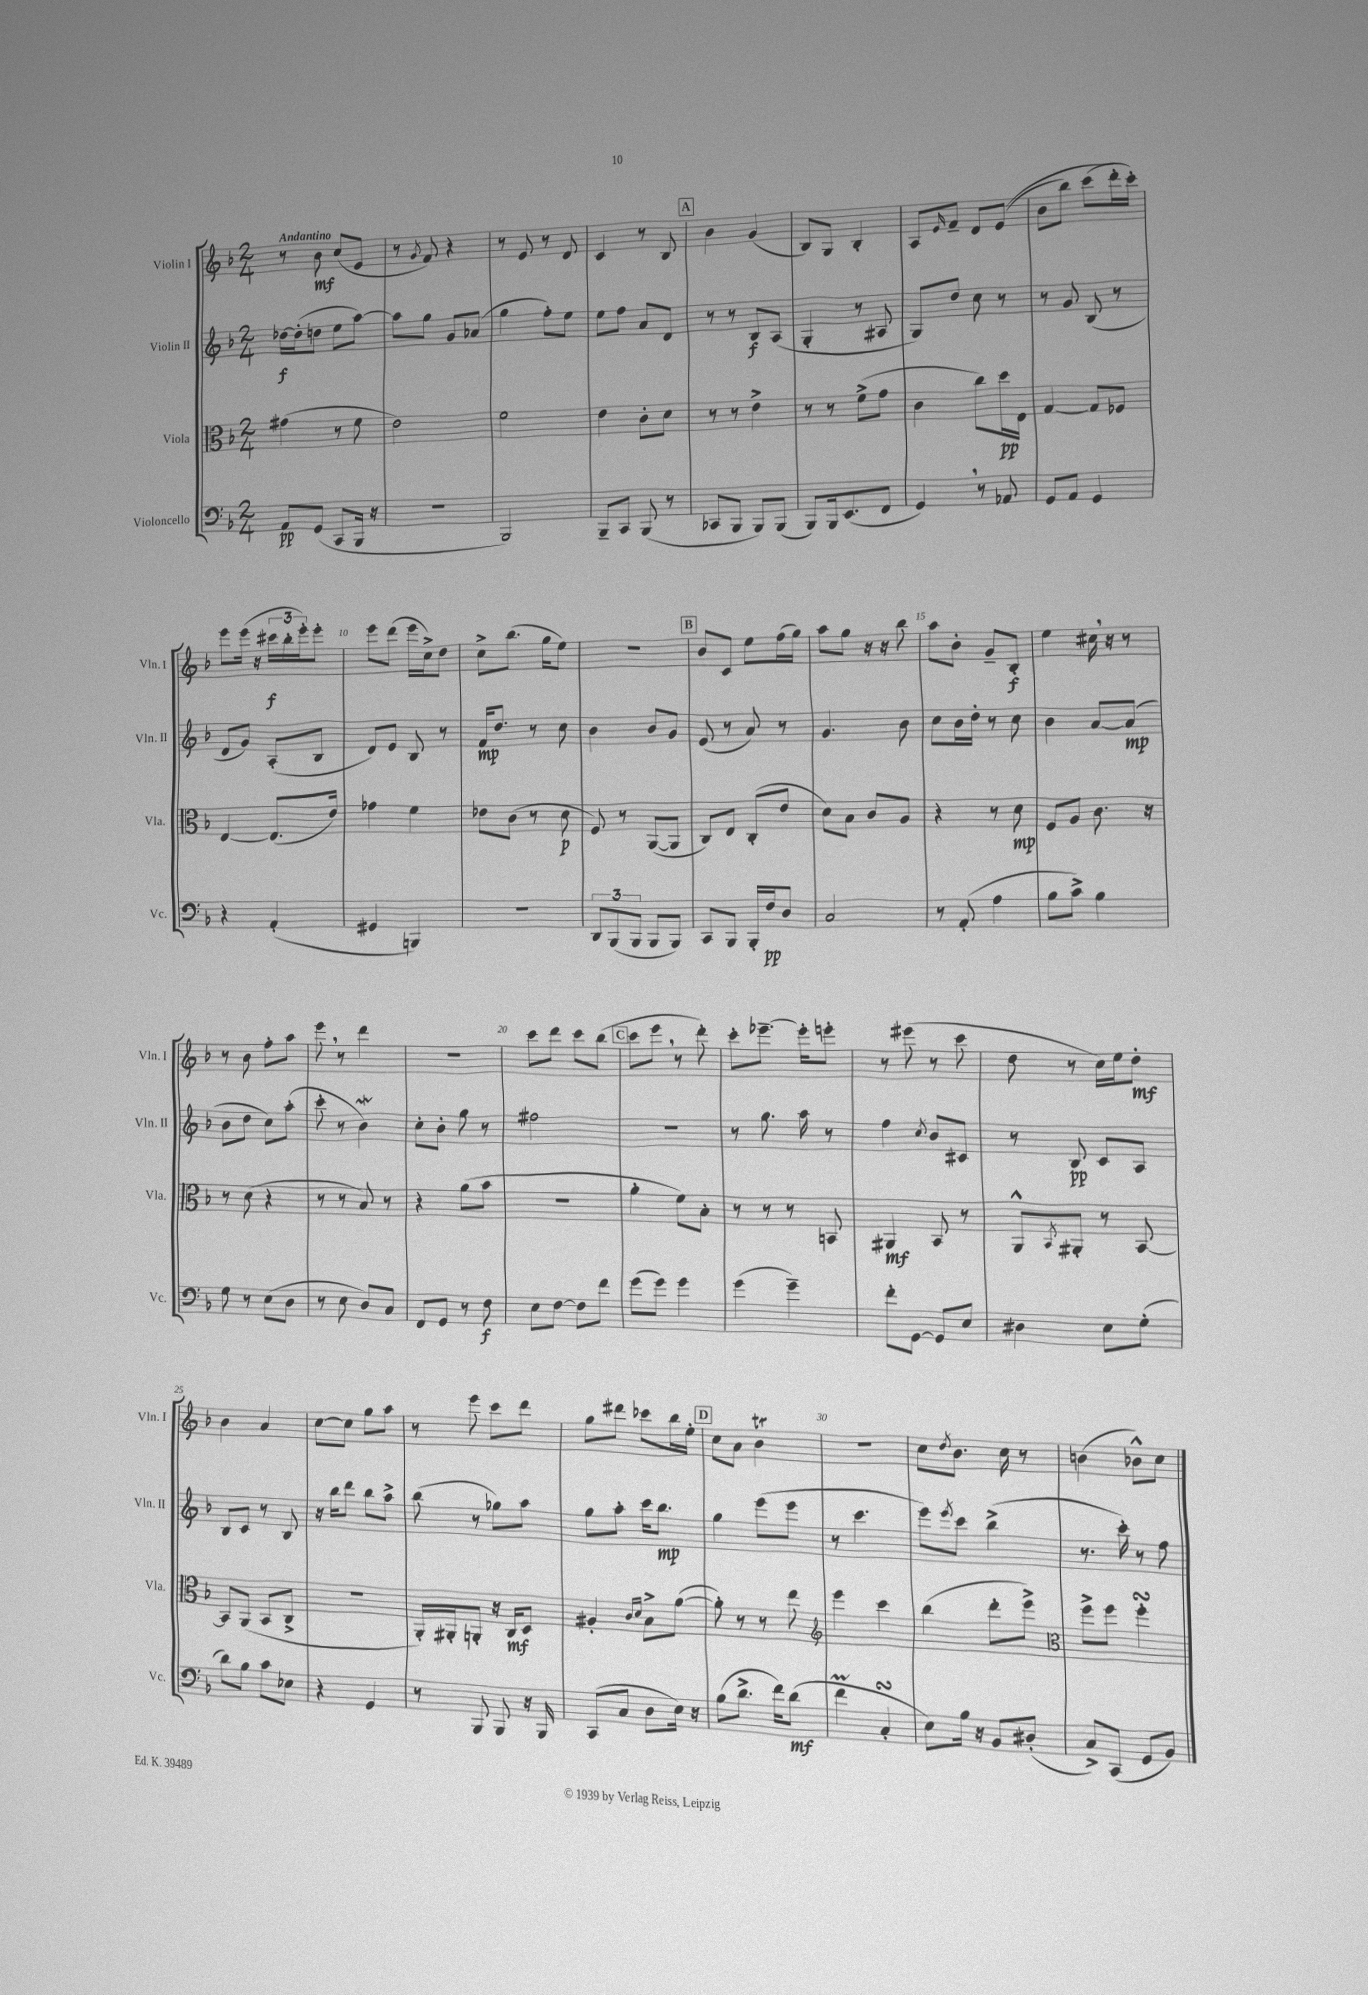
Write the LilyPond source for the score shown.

<<
\new StaffGroup <<
\new Staff = "s0" \with { instrumentName = "Violin I" shortInstrumentName = "Vln. I" } {
    \clef treble \key f \major \numericTimeSignature \time 2/4 \tempo "Andantino"
    r8 bes'8\mf c''8( e'8 |
    r8 \acciaccatura { g'8 } f'8) r4 |
    r8 e'8 r8 d'8 |
    c'4 r8 bes8 |
    \mark \markup { \box "A" } bes'4 g'4( |
    bes8) g8 bes4-. |
    a8 \grace { e'16 } f'8-- d'8 e'8(\( |
    bes'8 bes''8) c'''8( d'''16-.\) c'''16-.) |
    e'''8 e'''16( r16 \tuplet 3/2 { cis'''16\f bes''16-. e'''16-.) } e'''8-. |
    e'''8 d'''8( e'''16 c''16->) d''8 |
    c''8-> bes''8.( g''16 e''8) |
    R2 |
    \mark \markup { \box "B" } bes'8 c'8 e''8 f''16( g''16) |
    a''8 g''8 r16 r16 bes''8 |
    a''8 bes'8-. g'8-- bes8-.\f |
    e''4 cis''16 \breathe r16 r8 |
    r8 bes'8 f''8-. a''8 |
    e'''8 \breathe r8 d'''4 |
    r2 |
    c'''8 d'''8 c'''8 bes''8( |
    \mark \markup { \box "C" } c'''8 e'''8 \breathe r8 d'''8-.) |
    c'''8-. ees'''8.~-- ees'''16-. e'''8-. |
    r8 eis'''8( r8 c'''8 |
    d''8 r8 c''16) e''16 d''8-.\mf |
    bes'4 a'4 |
    c''8~ c''8 g''8 a''8 |
    r8 e'''8 c'''8 d'''8 |
    g''8 dis'''8 ces'''8 bes''16 e''16-. |
    \mark \markup { \box "D" } c''8 a'8 bes'4\trill |
    r2 |
    c''8 \acciaccatura { d''8 } bes'8. c''16 r8 |
    b'4( bes'8-^) c''8 \bar "|." |
}
\new Staff = "s1" \with { instrumentName = "Violin II" shortInstrumentName = "Vln. II" } {
    \clef treble \key f \major \numericTimeSignature \time 2/4
    des''16~\f des''16-.( d''8 e''8 a''8~) |
    a''8 g''8 g'8 aes'8( |
    g''4 f''8-.) e''8 |
    e''8 f''8 a'8 d'8 |
    \mark \markup { \box "A" } r8 r8 bes8\f a8( |
    g4-. r8 ais8 |
    g8) d''8 c''8 r8 |
    r8 g'8 bes8( r8 |
    d'8 g'8) a8-.( bes8 |
    d'8) e'8 bes8 r8 |
    f'16\mp d''8. r8 c''8 |
    bes'4 bes'8 g'8 |
    \mark \markup { \box "B" } e'8( r8 a'8) r8 |
    g'4. bes'8 |
    c''8 bes'16 d''16-. r8 c''8 |
    bes'4 a'8~ a'8\mp( |
    bes'8 d''8 c''8) a''8-.( |
    c'''8-. r8 bes'4\mordent) |
    c''8-. bes'8-. g''8 r8 |
    fis''2 |
    \mark \markup { \box "C" } R2 |
    r8 g''8. a''16 r8 |
    f''4 \acciaccatura { c''8 } bes'8 cis'8 |
    r8 bes8\pp c'8 a8 |
    bes8 c'8 r8 bes8 |
    r16 bes''16 d'''8 bes''8 a''8-> |
    bes''8( r8 ges''8) a''8 |
    g''8 a''8-. c'''16 bes''8.\mp |
    \mark \markup { \box "D" } g''4 e'''8( e'''8 |
    r8 c'''4. |
    e'''8) \acciaccatura { e'''8 } c'''8 bes''4->( |
    r8. c'''16-.) r8 f''8 \bar "|." |
}
\new Staff = "s2" \with { instrumentName = "Viola" shortInstrumentName = "Vla." } {
    \clef alto \key f \major \numericTimeSignature \time 2/4
    gis'4( r8 f'8 |
    e'2) |
    f'2 |
    e'4 c'8-. d'8 |
    \mark \markup { \box "A" } r8 r8 e'4-> |
    r8 r8 f'8->( g'8 |
    c'4 c''8) d''16\pp e16 |
    g4~ g8 fes8 |
    e4~ e8.( e'16) |
    ges'4 f'4 |
    ees'8 c'8( r8 d'8\p |
    f8) r8 a,8~( a,8 |
    \mark \markup { \box "B" } c8) e8 c8-.( e'8 |
    d'8) bes8 c'8 a8 |
    r4 r8 d'8\mp |
    f8 a8 c'8. r16 |
    r8 d'8( r4 |
    r8 r8 bes8) r8 |
    r4 a'8( bes'8 |
    R2 |
    \mark \markup { \box "C" } a'4-. f'8) bes8-. |
    r8 r8 r8 b,8 |
    ais,4\mf bes,8 r8 |
    a,8-^ \acciaccatura { bes,8 } ais,8-. r8 bes,8~ |
    bes,8 a,8( bes,8 c8-> |
    R2 |
    a,16-.) ais,16-. a,8-. r16 c16\mf d8 |
    ais4-. \grace { c'16 d'16 } bes8-> a'8~( |
    \mark \markup { \box "D" } a'8-.) r8 r8 e''8 |
    \clef treble e'''4 c'''4 |
    bes''4( d'''8-. e'''8->) |
    \clef alto f''8-> f''8 f''4-.\turn \bar "|." |
}
\new Staff = "s3" \with { instrumentName = "Violoncello" shortInstrumentName = "Vc." } {
    \clef bass \key f \major \numericTimeSignature \time 2/4
    a,8\pp g,8( c,8 bes,,16 r16 |
    R2 |
    bes,,2) |
    bes,,8-- c,8 bes,,8( r8 |
    \mark \markup { \box "A" } ces,8 bes,,8 bes,,8) bes,,8( |
    bes,,8) bes,,16 e,8.( f,8 |
    g,4) \breathe r8 aes,8 |
    g,8 a,8 g,4 |
    r4 a,4-.( |
    gis,4 b,,4) |
    R2 |
    \tuplet 3/2 { d,8 bes,,8( bes,,8 } bes,,8 bes,,8) |
    \mark \markup { \box "B" } c,8 bes,,8 bes,,16-. f16\pp d8 |
    c2 |
    r8 a,8-.( a4 |
    bes8 c'8->) bes4 |
    g8 r8 e8( d8 |
    r8 e8 d8) c8 |
    f,8 g,8 r8 f8\f |
    e8 f8~ f8 f'8 |
    \mark \markup { \box "C" } g'8( g'8) g'4 |
    g'4( g'4--) |
    f'8-. g,8~ g,8 e8 |
    dis4 e8 g8-.( |
    d'8) bes8 c'8 ees8 |
    r4 g,4 |
    r8 bes,,8 bes,,8 r16 bes,,16 |
    c,8( c8 d8 e16) r16 |
    \mark \markup { \box "D" } bes8( d'8.-> f'16) d'8\mf( |
    f'4\prall c4-.\turn |
    e8) bes16 r16 bes,8 dis8-.( |
    c8->) c,8( g,8 bes,8) \bar "|." |
}
>>
>>
\layout { \context { \Score \override BarNumber.break-visibility = ##(#f #t #t) barNumberVisibility = #(every-nth-bar-number-visible 5) } }
